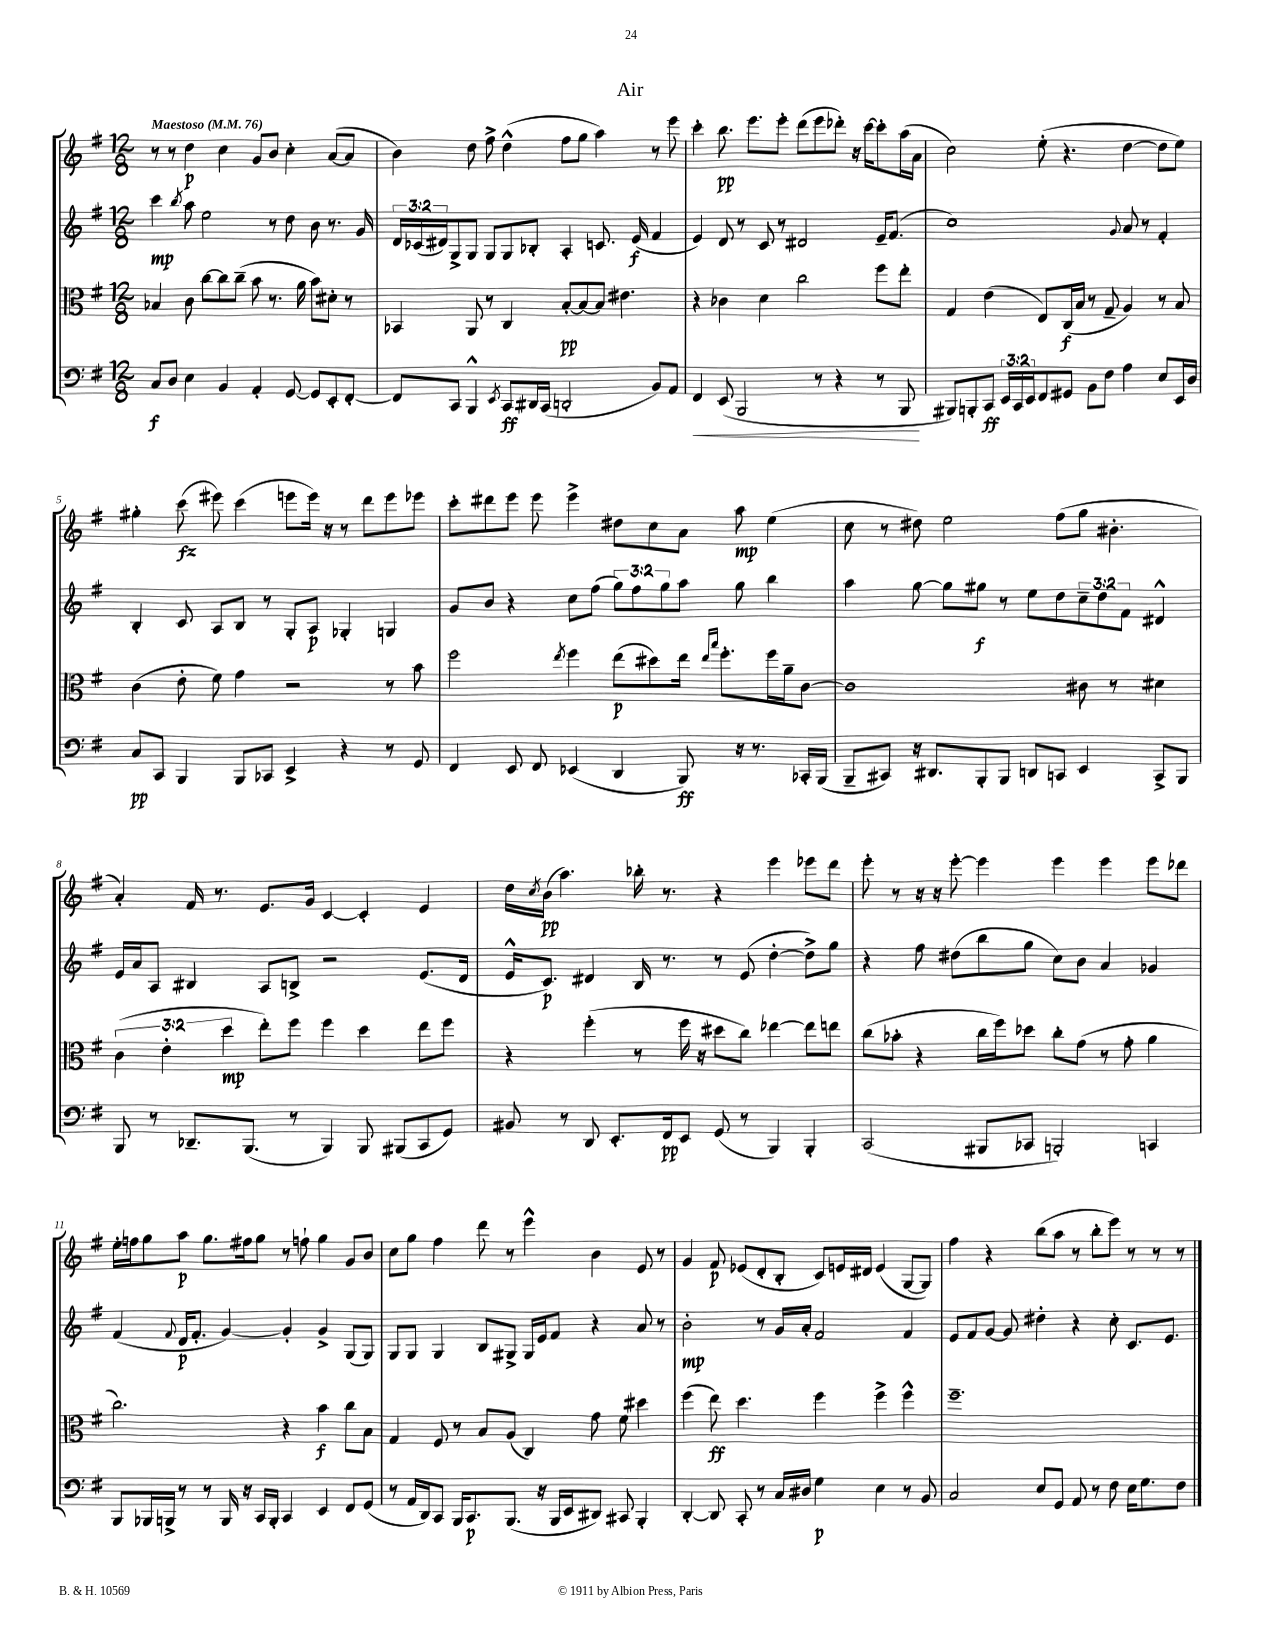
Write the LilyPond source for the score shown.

\header { title = "Air" }
<<
\new StaffGroup <<
\new Staff = "s0" {
    \clef treble \key g \major \numericTimeSignature \time 12/8 \tempo "Maestoso" 4 = 76
    r8 r8 d''4\p c''4 g'8 b'8 c''4-. a'8~( a'8 |
    b'4) d''8 fis''8-> d''4-^( fis''8 g''8 a''4) r8 e'''8 |
    c'''4-. b''8.\pp e'''8. e'''8-. d'''8( e'''8 des'''8-.) r16 c'''16~ c'''8-. a''16( a'16 |
    c''2) e''8-.( r4. d''4~ d''8 e''8) |
    gis''4-. c'''8\fz( eis'''8) c'''4( e'''8 e'''16) r16 r8 d'''8 e'''8 ees'''8 |
    c'''8-. dis'''8 e'''8 e'''8 e'''4-> dis''8 c''8 a'8 a''8\mp e''4( |
    c''8 r8 dis''8) e''2 fis''8( g''8 bis'4.-. |
    a'4-.) fis'16 r8. e'8. g'16 c'4~ c'4-. e'4 |
    d''16 \acciaccatura { c''8 } b'16\pp( a''4.) bes''16-. r8. r4 e'''4 ees'''8 d'''8 |
    e'''8-. r8 r16 r16 e'''8~-. e'''4 e'''4 e'''4 e'''8 des'''8 |
    e''16-. f''16 g''8 a''8\p g''8. fis''16 g''8 r8 f''8-! g''4 g'8 b'8 |
    c''8 g''8 fis''4 d'''8 r8 e'''4-^ b'4 e'8 r8 |
    g'4 fis'8\p ees'8( d'8-. b8-. c'8) e'16 dis'16 e'4( g8~ g8) |
    fis''4 r4 b''8( a''8 r8 b''8-. e'''8) r8 r8 r8 \bar "|." |
}
\new Staff = "s1" {
    \clef treble \key g \major \numericTimeSignature \time 12/8 \override Staff.TupletNumber.text = #tuplet-number::calc-fraction-text
    c'''4\mp \acciaccatura { b''8 } a''8 e''2 r8 d''8 b'8 r8. g'16 |
    \tuplet 3/2 { d'16 ces'16( dis'16) } g8-> g8 g8 g8 bes8-. a4-. c'8. e'16\f( fis'4 |
    e'4) d'8 r8 c'8 r8 dis'2 e'16-- fis'8.( |
    c''1) \appoggiatura { g'8 } a'8 r8 fis'4-. |
    b4-. c'8 a8 b8 r8 g8-. a8\p ges4-. g4 |
    g'8 b'8 r4 c''8 fis''8( \tuplet 3/2 { g''8) fis''8 g''8 } a''8 g''8 b''4 |
    a''4 g''8~ g''8 gis''8\f r8 e''8 d''8 \tuplet 3/2 { c''8-- d''8 fis'8 } dis'4-^ |
    e'16 a'16 a8 bis4 a8 b8-> r2 e'8.( d'16 |
    e'16-^ c'8.\p) dis'4 b16 r8. r8 e'8( d''4~-. d''8->) g''8 |
    r4 fis''8 dis''8( b''8 g''8 c''8) b'8 a'4 ges'4 |
    fis'4( \appoggiatura { fis'8 } d'16\p fis'8.-. g'4~) g'4-. g'4-> g8( g8) |
    g8 g8 g4 b8 gis8-> gis16 e'16 fis'8 r4 a'8 r8 |
    b'2-.\mp r8 g'16 a'16-. fis'2 fis'4 |
    e'8 fis'8 g'8~ g'8 dis''4-. r4 c''8-. c'8. e'8. \bar "|." |
}
\new Staff = "s2" {
    \clef alto \key g \major \numericTimeSignature \time 12/8 \override Staff.TupletNumber.text = #tuplet-number::calc-fraction-text
    bes4 c'8 c''8~ c''8 c''8--( b'8 r8. a'16 b'8) dis'8-. r8 |
    bes,4 a,8 r8 c4 b8~-.\pp b8~ b8 eis'4. |
    r4 ces'4 d'4 c''2 fis''8 e''8-. |
    g4 e'4( e8) c16\f( b16 r8 g8-- a4) r8 b8 |
    c'4( e'8-. fis'8) g'4 r2 r8 b'8 |
    fis''2 \acciaccatura { e''8 } fis''4 e''8\p( dis''8) e''16 \grace { e''16 b''16 } fis''8.-. fis''16 a'16-- c'8~ |
    c'1 cis'8 r8 dis'4 |
    \tuplet 3/2 { c'4( e'4-. d''4\mp } e''8-.) fis''8 fis''4 d''4 e''8 fis''8 |
    r4 fis''4-.( r8 fis''16 r16 dis''8 c''8) ees''4~ ees''8 e''8 |
    c''8( bes'8-. r4 c''16 fis''16) des''8 c''8-. g'8( r8 g'8-. a'4 |
    c''2.) r4 b'4\f c''8 b8 |
    g4 fis8 r8 b8 a8( c4) g'8 fis'8 dis''4 |
    fis''4( e''8\ff) d''4. fis''4 fis''4-> fis''4-^ |
    fis''1.-- \bar "|." |
}
\new Staff = "s3" {
    \clef bass \key g \major \numericTimeSignature \time 12/8 \override Staff.TupletNumber.text = #tuplet-number::calc-fraction-text
    c8\f d8 e4 b,4 a,4-. g,8~ g,8 e,8-. fis,8~-. |
    fis,8 c,8 b,,4-^ \acciaccatura { e,8 } c,8\ff dis,16 c,16( d,2-. b,8) a,8 |
    fis,4\< e,8( b,,2 r8 r4 r8 b,,8\! |
    bis,,8) b,,8-. c,8\ff \tuplet 3/2 { e,16 c,16 e,16 } fis,8 gis,8 b,8 fis8 a4 e8 e,16 d16 |
    c8\pp c,8 b,,4 b,,8 ces,8 e,4-> r4 r8 g,8 |
    fis,4 e,8 fis,8 ees,4( d,4 b,,8\ff) r16 r8. ces,16-. b,,16( |
    b,,8-- cis,8) r16 dis,8. b,,8-. b,,8 d,8 c,8 e,4 c,8-> b,,8 |
    b,,8 r8 des,8.-- b,,8.( r8 b,,4) b,,8 bis,,8( c,8 g,8) |
    bis,8 r8 d,8 e,8.-. fis,16\pp e,8 g,8( r8 b,,4) b,,4-. |
    c,2( bis,,8 ces,8 b,,2-.) c,4 |
    b,,8 bes,,16 b,,16-> r8 r8 b,,16 r16 c,16 b,,16-. c,4 e,4 fis,8 g,8( |
    r8 a,16 d,16) c,8 b,,16 c,8.\p b,,8.( r16 b,,16 e,16 dis,8) cis,8 b,,4-. |
    d,4~-. d,8 c,8-. r8 c16 dis16 g4\p e4 r8 b,8 |
    c2 e8 g,8 a,8 r8 fis8 e16 g8. fis8 \bar "|." |
}
>>
>>
